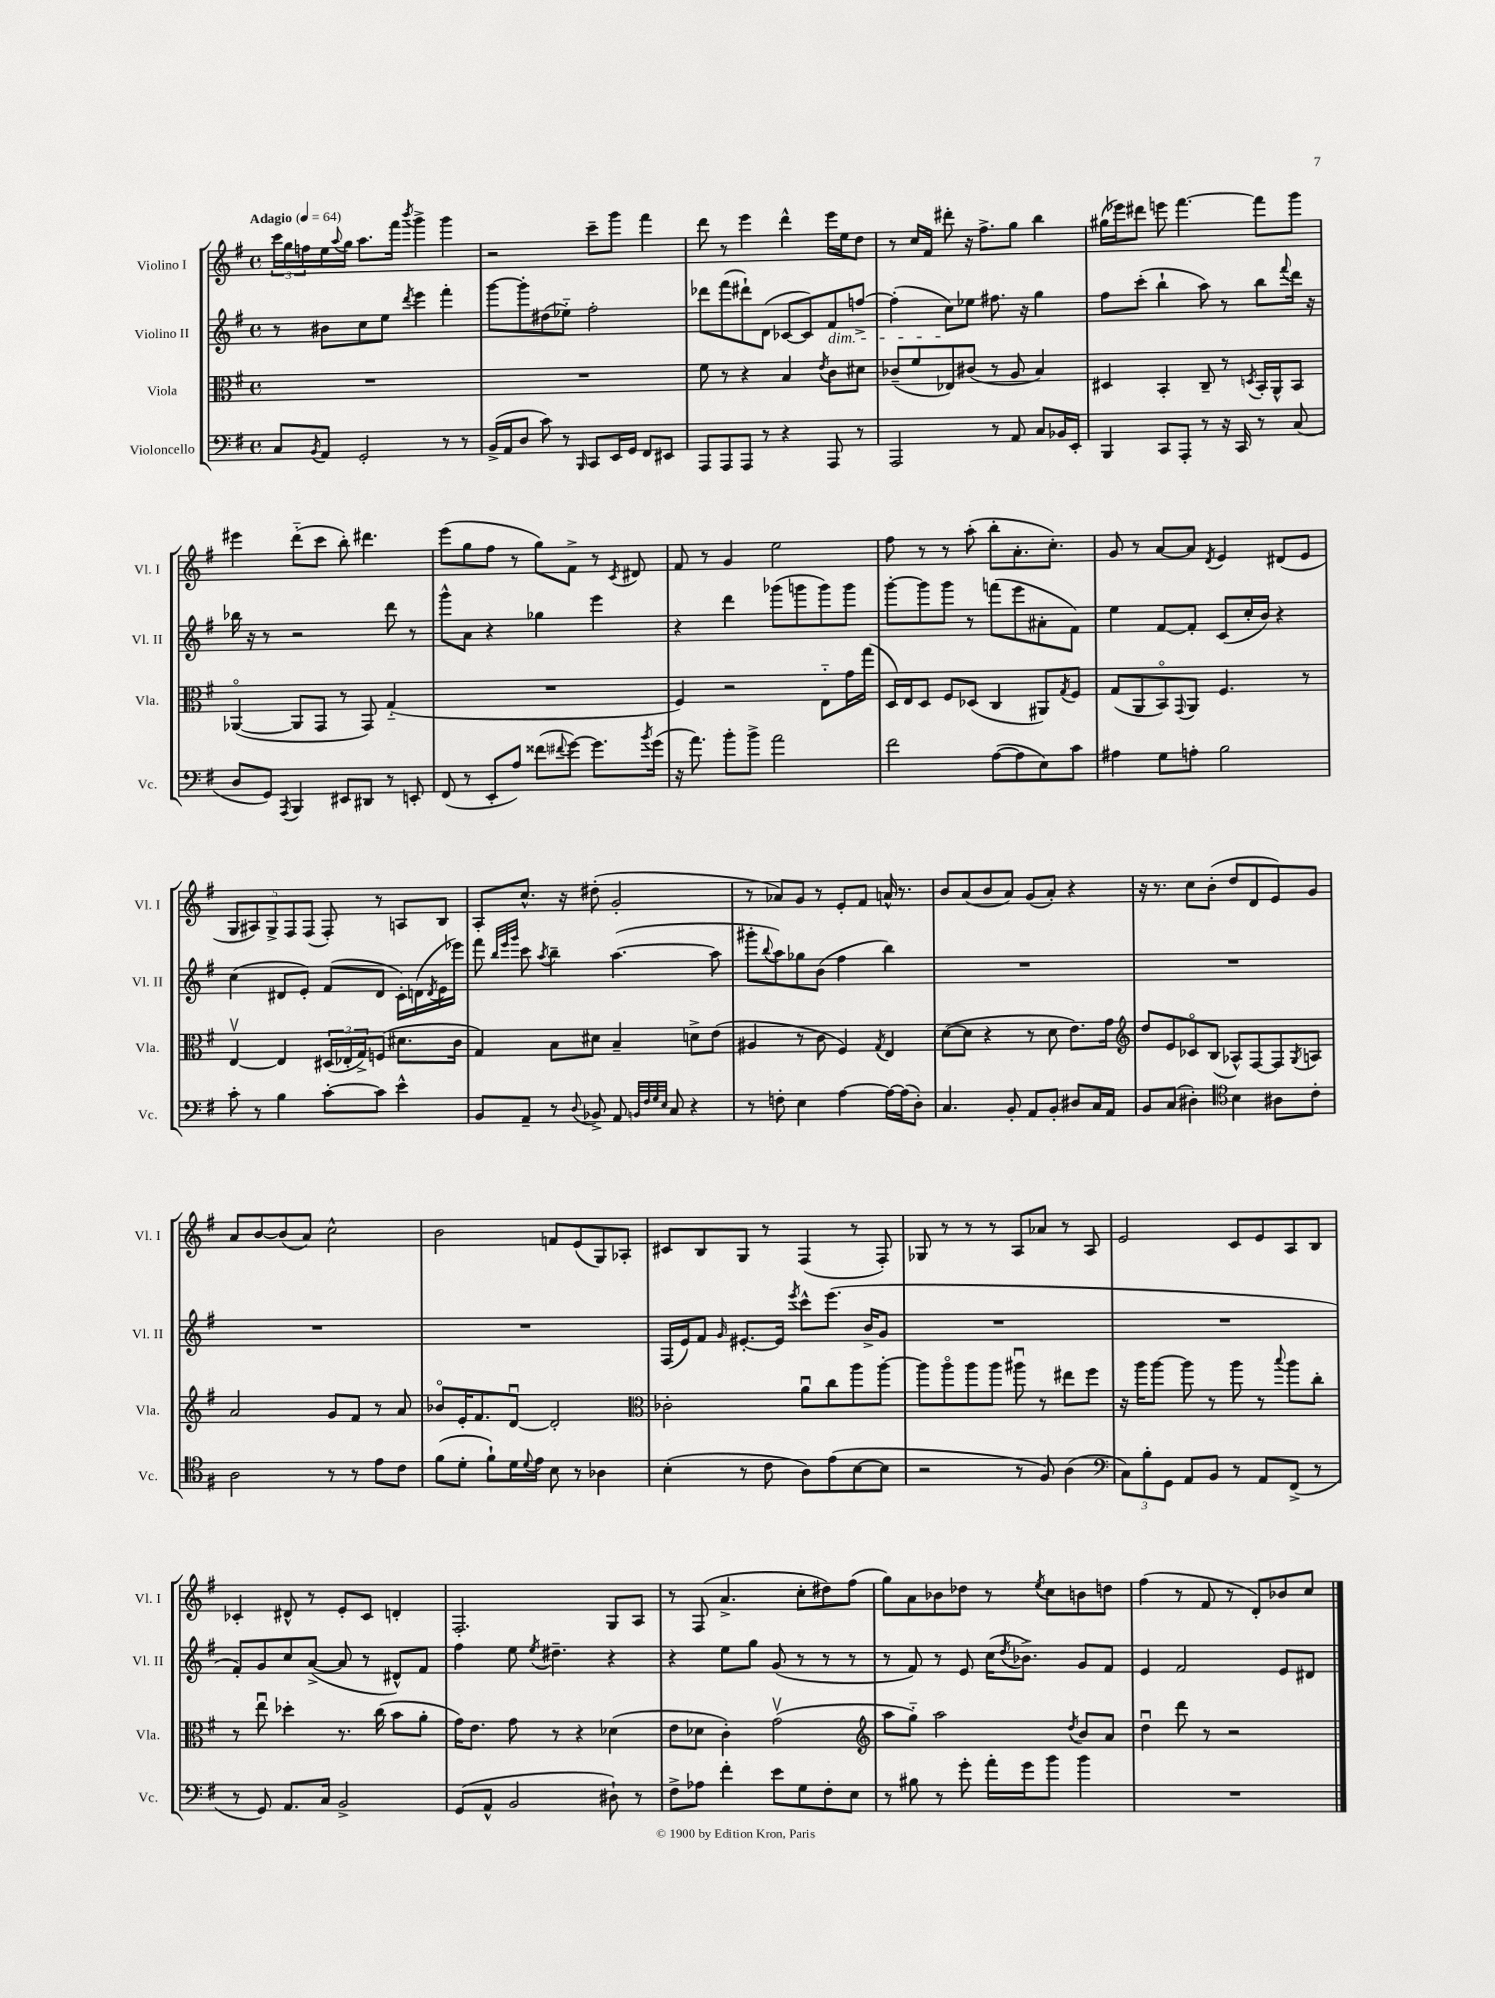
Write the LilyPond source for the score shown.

<<
\new StaffGroup <<
\new Staff = "s0" \with { instrumentName = "Violino I" shortInstrumentName = "Vl. I" } {
    \clef treble \key g \major \defaultTimeSignature \time 4/4 \tempo "Adagio" 4 = 64
    \tuplet 3/2 { c'''16 g''16 f''16 } e''16 \appoggiatura { a''8 } g''16 a''8. fis'''16 \acciaccatura { b'''8 } g'''4-> g'''4 |
    r2 c'''8-- g'''8 fis'''4 |
    d'''8 r8 e'''4 d'''4-^ e'''16 e''16 d''8 |
    r8 c''16 fis'16 dis'''8-. r16 fis''8.-> g''8 b''4 |
    gis''16( ees'''16) dis'''8 e'''8 fis'''4.~ fis'''8 g'''8 |
    eis'''4 d'''8-_( c'''8 b''8-.) dis'''4. |
    e'''8( g''8 fis''8 r8 g''8) fis'8-> r8 \acciaccatura { c'8 } dis'8 |
    fis'8 r8 g'4 e''2 |
    fis''8 r8 r8 a''8-.( b''8-. a'8.-. c''8.-.) |
    g'8 r8 a'8~ a'8 \acciaccatura { d'8 } e'4 dis'8( e'8 |
    \tuplet 5/4 { g8 ais8) g8-> fis8 fis8( } fis8-.) r8 a8 b8 |
    a8-. c''8.-^ r16 dis''8-.( g'2-. |
    r8 aes'8) g'8 r8 e'8-. fis'8 a'16-^ r8. |
    b'8 a'8( b'8 a'8) g'8( a'8-.) r4 |
    r16 r8. c''8 b'8-.( d''8 d'8 e'8) g'8 |
    a'8 b'8~ b'8( a'8) c''2-^ |
    b'2 f'8 e'8( g8) aes8-. |
    cis'8 b8 g8 r8 fis4( r8 fis8-.) |
    ges8 r8 r8 r8 a8 aes'8 r8 a8 |
    e'2 c'8 e'8 a8 b8 |
    ces'4-. dis'8-^ r8 e'8-. ces'8 d'4-. |
    fis2.-. g8 a8 |
    r8 fis8( a'4.-> c''8-. dis''8) fis''8( |
    g''8) a'8 bes'8 des''8 r8 \acciaccatura { e''8 } c''8 b'8 d''8 |
    fis''4( r8 fis'8 r8 d'8-.) bes'8 c''8 \bar "|." |
}
\new Staff = "s1" \with { instrumentName = "Violino II" shortInstrumentName = "Vl. II" } {
    \clef treble \key g \major \defaultTimeSignature \time 4/4
    r8 bis'8 c''8 e''8 \acciaccatura { d'''8 } e'''4 fis'''4-. |
    g'''8~ g'''8-. dis''8( ees''8-_) fis''2-. |
    des'''8 fis'''8( dis'''8-!) d'8( ces'8~ ces'8) fis'8\dim f''8~-> |
    f''4-.( c''8\!) ees''8 fis''8. r16 g''4 |
    fis''8 c'''8-.( b''4-! a''8) r8 b''8 \appoggiatura { fis'''8 } d'''16 r16 |
    bes''16 r16 r8 r2 d'''8 r8 |
    g'''8-^ a'8 r4 ges''4 e'''4 |
    r4 d'''4 ges'''8( g'''8 g'''8) g'''8 |
    g'''8~-. g'''8 g'''8 r8 f'''8( e'''8 ais'8-. fis'8) |
    e''4 fis'8~ fis'8-. c'8( c''16-. b'16) r4 |
    c''4( dis'8 e'8-.) fis'8( dis'8 c'16-.) d'16( \acciaccatura { d'8 } e'16 ees'''16) |
    fis'''8 \grace { b''32 e'''32 g'''32 } c'''8 \acciaccatura { a''8 } b''4-- a''4.~( a''8 |
    gis'''8-. \appoggiatura { b''8 } a''8) ges''8 b'8( fis''4 b''4) |
    R1 |
    R1 |
    R1 |
    R1 |
    fis16( e'16) fis'8 \grace { g'16 } eis'8.~-. eis'16 \acciaccatura { e'''8 } c'''8-^ e'''8.( b'16-> g'8 |
    R1 |
    R1 |
    fis'8-.) g'8 c''8 a'8~->( a'8 r8 dis'8-^) fis'8 |
    fis''4 e''8 \acciaccatura { e''8 } dis''4.-- r4 |
    r4 e''8 g''8 g'8( r8 r8 r8 |
    r8 fis'8) r8 e'8 c''16( \acciaccatura { d''8 } bes'8.->) g'8 fis'8 |
    e'4 fis'2 e'8 dis'8 \bar "|." |
}
\new Staff = "s2" \with { instrumentName = "Viola" shortInstrumentName = "Vla." } {
    \clef alto \key g \major \defaultTimeSignature \time 4/4
    R1 |
    R1 |
    fis'8 r8 r4 b4 \acciaccatura { e'8 } c'8 dis'8 |
    ces'8--( fis'8 ees8) cis'8( r8 a8 b4) |
    dis4 b,4-. c8-- r8 \acciaccatura { d8 } b,16-. a,16-^ b,8 |
    aes,4~\flageolet( aes,8 g,8 r8 g,8) g4-_( |
    R1 |
    fis4) r2 e8-_ g'16 g''16( |
    d16) e16 d8 fis8 des8( c4 ais,8) \acciaccatura { g8 } fis8 |
    g8( a,8 b,8\flageolet) \appoggiatura { g,8 } a,8 fis4. r8 |
    e4~\upbow e4 \tuplet 3/2 { dis16( ees16-. g16->) } f8( dis'8. c'16 |
    g4) b8 dis'8 b4-- d'8-> e'8( |
    ais4 r8 c'8 fis4) \acciaccatura { g8 } e4 |
    d'8~( d'8 r4 r8 d'8 e'8.) g'16 |
    \clef treble d''8 e'8 ces'8\flageolet b8( aes8-^) fis8~ fis8 \acciaccatura { g8 } a8 |
    a'2 g'8 fis'8 r8 a'8 |
    bes'8\flageolet e'16-. fis'8. d'8~\downbow d'2-. |
    \clef alto ces'2-. a'8\downbow c''8 a''8 a''8~-. |
    a''8 a''8\flageolet a''8 a''8 ais''8\downbow r8 eis''8 fis''8 |
    r16 a''16 a''8~ a''8 r8 a''8 r8 \appoggiatura { b''8 } a''8 c''8-. |
    r8 e''8\downbow des''4-. r8. c''16( b'8 a'8-. |
    g'16) e'8. g'8 r8 r4 des'4( |
    e'8 des'8 c'4-.) g'2\upbow( |
    \clef treble a''8 g''8-_) a''2 \acciaccatura { d''8 } b'8 a'8 |
    d''4\downbow d'''8 r8 r2 \bar "|." |
}
\new Staff = "s3" \with { instrumentName = "Violoncello" shortInstrumentName = "Vc." } {
    \clef bass \key g \major \defaultTimeSignature \time 4/4
    c8 \acciaccatura { b,8 } a,8 g,2-. r8 r8 |
    b,16->( a,16 d8 c'8) r8 \grace { b,,16 } c,8 e,16 g,16 fis,8 eis,8 |
    a,,8 a,,8 a,,8 r8 r4 a,,8 r8 |
    a,,2 r8 a,8 c8 bes,16 e,16-. |
    b,,4 c,8 a,,8-. r8 r16 c,16 r8 c8( |
    d8 g,8) \acciaccatura { a,,8 } b,,4 eis,8 dis,8 r8 e,8-. |
    fis,8( r8 e,8-. a8) fisis'8( \appoggiatura { fis'8 } g'8~) g'8. \acciaccatura { b'8 } g'16( |
    r16 a'8.) b'8-. b'8-> a'2 |
    fis'2 a8~( a8 e8) c'8 |
    ais4 g8 a8-. b2 |
    c'8-. r8 b4 c'8~-. c'8 e'4-^ |
    b,8 a,8-- r8 \appoggiatura { d8 } bes,8-> a,8 \grace { b,32 fis32 g32 e32 } c8 r4 |
    r8 f8-. e4 a4~ a16~ a16( d8-.) |
    c4. b,8-. a,8 b,8-. dis8 c16 a,16 |
    b,8 c8( dis4-.) \clef tenor b4 ais8 c'8-. |
    a2 r8 r8 e'8 c'8 |
    fis'8( d'8-. fis'8-!) d'16 \appoggiatura { d'8 } e'16 b8 r8 aes4 |
    b4-.( r8 c'8 a8) e'8( b8~ b8 |
    r2 r8 fis8) a4( |
    \clef bass \tuplet 3/2 { c8) b8-. g,8 } a,8 b,8 r8 a,8 fis,8->( r8 |
    r8 g,8) a,8. c16 b,2-> |
    g,8( a,8-^ b,2 dis8-!) r8 |
    fis8-> aes8 fis'4-. e'8 g8 fis8-. e8 |
    r8 bis8 r8 g'8-. a'16-. g'16 b'8 b'4 |
    R1 \bar "|." |
}
>>
>>
\layout { \context { \Score \remove "Bar_number_engraver" } }
